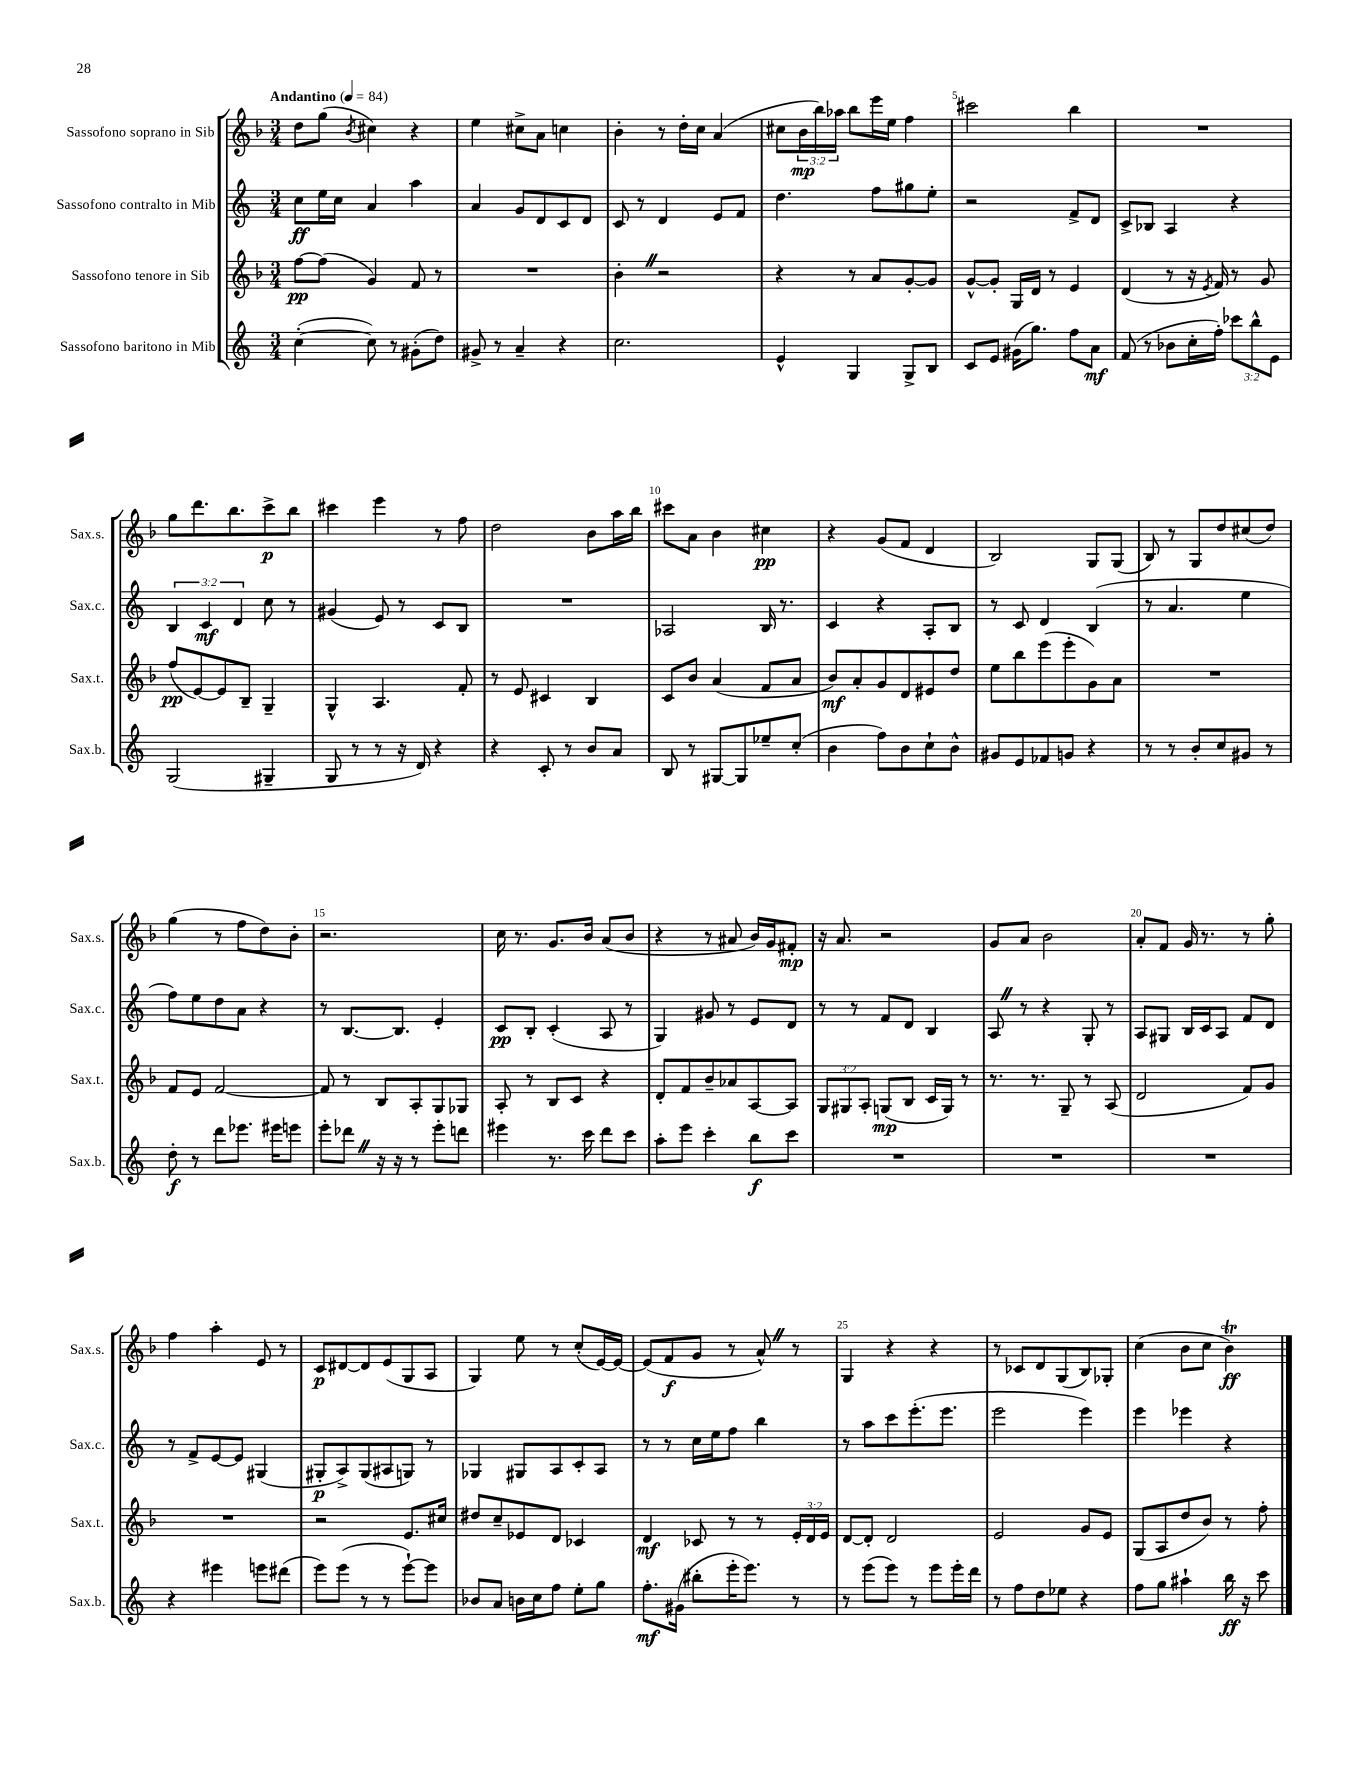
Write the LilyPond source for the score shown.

<<
\new StaffGroup <<
\new Staff = "s0" \with { instrumentName = "Sassofono soprano in Sib" shortInstrumentName = "Sax.s." } {
    \clef treble \key f \major \numericTimeSignature \time 3/4 \override Staff.TupletNumber.text = #tuplet-number::calc-fraction-text \tempo "Andantino" 4 = 84
    d''8 g''8( \acciaccatura { bes'8 } cis''4) r4 |
    e''4 cis''8-> a'8 c''4 |
    bes'4-. r8 d''16-. c''16 a'4( |
    cis''8 \tuplet 3/2 { bes'16\mp bes''16) aes''16 } bes''8 e'''16 e''16 f''4 |
    cis'''2 bes''4 |
    R2. |
    g''8 d'''8. bes''8. c'''8->\p bes''8 |
    cis'''4 e'''4 r8 f''8 |
    d''2 bes'8 a''16 bes''16 |
    cis'''8 a'8 bes'4 cis''4\pp |
    r4 g'8( f'8 d'4 |
    bes2) g8 g8( |
    bes8) r8 g8 d''8 cis''8( d''8) |
    g''4( r8 f''8 d''8) bes'8-. |
    r2. |
    c''16 r8. g'8. bes'16 a'8( bes'8 |
    r4 r8 ais'8 bes'16) g'16 fis'8-.\mp |
    r16 a'8. r2 |
    g'8 a'8 bes'2 |
    a'8-. f'8 g'16 r8. r8 g''8-. |
    f''4 a''4-. e'8 r8 |
    c'8\p dis'8~ dis'8 e'8( g8 a8 |
    g4) e''8 r8 c''8-.( e'16~) e'16~ |
    e'8( f'8\f g'8 r8 a'8-^) \once \override BreathingSign.text = \markup { \musicglyph "scripts.caesura.straight" } \breathe r8 |
    g4 r4 r4 |
    r8 ces'8 d'8 g8( bes8) ges8-. |
    c''4( bes'8 c''8 bes'4\trill\ff) \bar "|." |
}
\new Staff = "s1" \with { instrumentName = "Sassofono contralto in Mib" shortInstrumentName = "Sax.c." } {
    \clef treble \key c \major \numericTimeSignature \time 3/4 \override Staff.TupletNumber.text = #tuplet-number::calc-fraction-text
    c''8\ff e''16 c''16 a'4 a''4 |
    a'4 g'8 d'8 c'8 d'8 |
    c'8 r8 d'4 e'8 f'8 |
    d''4. f''8 gis''8 e''8-. |
    r2 f'8-> d'8 |
    c'8-> bes8 a4 r4 |
    \tuplet 3/2 { b4 c'4\mf d'4 } c''8 r8 |
    gis'4( e'8) r8 c'8 b8 |
    R2. |
    aes2 b16 r8. |
    c'4 r4 a8-. b8 |
    r8 c'8 d'4 b4( |
    r8 a'4. e''4 |
    f''8) e''8 d''8 a'8 r4 |
    r8 b8.~ b8. e'4-. |
    c'8\pp b8-. c'4-.( a8 r8 |
    g4) gis'8 r8 e'8 d'8 |
    r8 r8 f'8 d'8 b4 |
    a8 \once \override BreathingSign.text = \markup { \musicglyph "scripts.caesura.straight" } \breathe r8 r4 g8-. r8 |
    a8 gis8 b16 c'16 a8 f'8 d'8 |
    r8 f'8-> e'8~ e'8 gis4( |
    gis8-.\p a8->) gis8( ais8 g8) r8 |
    ges4 gis8 a8 c'8-. a8 |
    r8 r8 c''16 e''16 f''8 b''4 |
    r8 a''8 c'''8 e'''8.-.( e'''8. |
    e'''2 e'''4) |
    e'''4 ees'''4 r4 \bar "|." |
}
\new Staff = "s2" \with { instrumentName = "Sassofono tenore in Sib" shortInstrumentName = "Sax.t." } {
    \clef treble \key f \major \numericTimeSignature \time 3/4 \override Staff.TupletNumber.text = #tuplet-number::calc-fraction-text
    f''8~\pp f''8( g'4) f'8 r8 |
    R2. |
    bes'4-. \once \override BreathingSign.text = \markup { \musicglyph "scripts.caesura.straight" } \breathe r2 |
    r4 r8 a'8 g'8~-. g'8 |
    g'8~-^ g'8-. g16 d'16 r8 e'4 |
    d'4( r8 r16 \acciaccatura { e'8 } f'16) r8 g'8 |
    f''8\pp( e'8~) e'8 bes8-- g4-- |
    g4-^ a4. f'8-. |
    r8 e'8 cis'4 bes4 |
    c'8 bes'8 a'4( f'8 a'8 |
    bes'8\mf) a'8-. g'8 d'8 eis'8 d''8 |
    e''8 bes''8 e'''8( e'''8-. g'8) a'8 |
    R2. |
    f'8 e'8 f'2~ |
    f'8 r8 bes8 a8-. g8 ges8 |
    a8-. r8 bes8 c'8 r4 |
    d'8-. f'8 bes'8-- aes'8 a8~ a8 |
    \tuplet 3/2 { g8 gis8 a8-. } g8\mp( bes8 c'16 g16) r8 |
    r8. r8. g8-- r8 a8( |
    d'2 f'8) g'8 |
    R2. |
    r2 e'8. cis''16 |
    dis''8 c''8-- ees'8 d'8 ces'4 |
    d'4\mf ces'8 r8 r8 \tuplet 3/2 { e'16-. d'16 e'16 } |
    d'8~ d'8-. d'2 |
    e'2 g'8 e'8 |
    g8( a8 d''8 bes'8) r8 f''8-. \bar "|." |
}
\new Staff = "s3" \with { instrumentName = "Sassofono baritono in Mib" shortInstrumentName = "Sax.b." } {
    \clef treble \key c \major \numericTimeSignature \time 3/4 \override Staff.TupletNumber.text = #tuplet-number::calc-fraction-text
    c''4~-.( c''8) r8 gis'8-.( d''8) |
    gis'8-> r8 a'4-- r4 |
    c''2. |
    e'4-^ g4 g8-> b8 |
    c'8 e'8 gis'16( g''8.) f''8 a'8\mf |
    f'8( r8 bes'8 c''16-. f''16-.) \tuplet 3/2 { ces'''8 b''8-^ e'8 } |
    g2( gis4-- |
    g8 r8 r8 r16 d'16) r4 |
    r4 c'8-. r8 b'8 a'8 |
    b8 r8 gis8~ gis8 ees''8-- c''8-.( |
    b'4 f''8) b'8 c''8-! b'8-^ |
    gis'8 e'8 fes'8 g'8 r4 |
    r8 r8 b'8-. c''8 gis'8 r8 |
    d''8-.\f r8 d'''8 ees'''8. eis'''16 e'''8 |
    e'''8-. des'''8 \once \override BreathingSign.text = \markup { \musicglyph "scripts.caesura.straight" } \breathe r16 r16 r8 e'''8-. d'''8 |
    eis'''4 r8. c'''16 d'''8 c'''8 |
    a''8-. e'''8 c'''4-. b''8\f c'''8 |
    R2. |
    R2. |
    R2. |
    r4 eis'''4 e'''8 dis'''8( |
    e'''8) e'''8( r8 r8 e'''8~-!) e'''8 |
    bes'8 a'8 b'16 c''16 f''8 e''8-. g''8 |
    f''8.-.\mf gis'16( bis''8-. e'''16-. e'''8.) r8 |
    r8 e'''8( e'''8) r8 e'''8 e'''16-. d'''16 |
    r8 f''8 d''8 ees''8 r4 |
    f''8 g''8 ais''4-! b''16\ff r16 c'''8 \bar "|." |
}
>>
>>
\layout { \context { \Score \override BarNumber.break-visibility = ##(#f #t #t) barNumberVisibility = #(every-nth-bar-number-visible 5) } }
